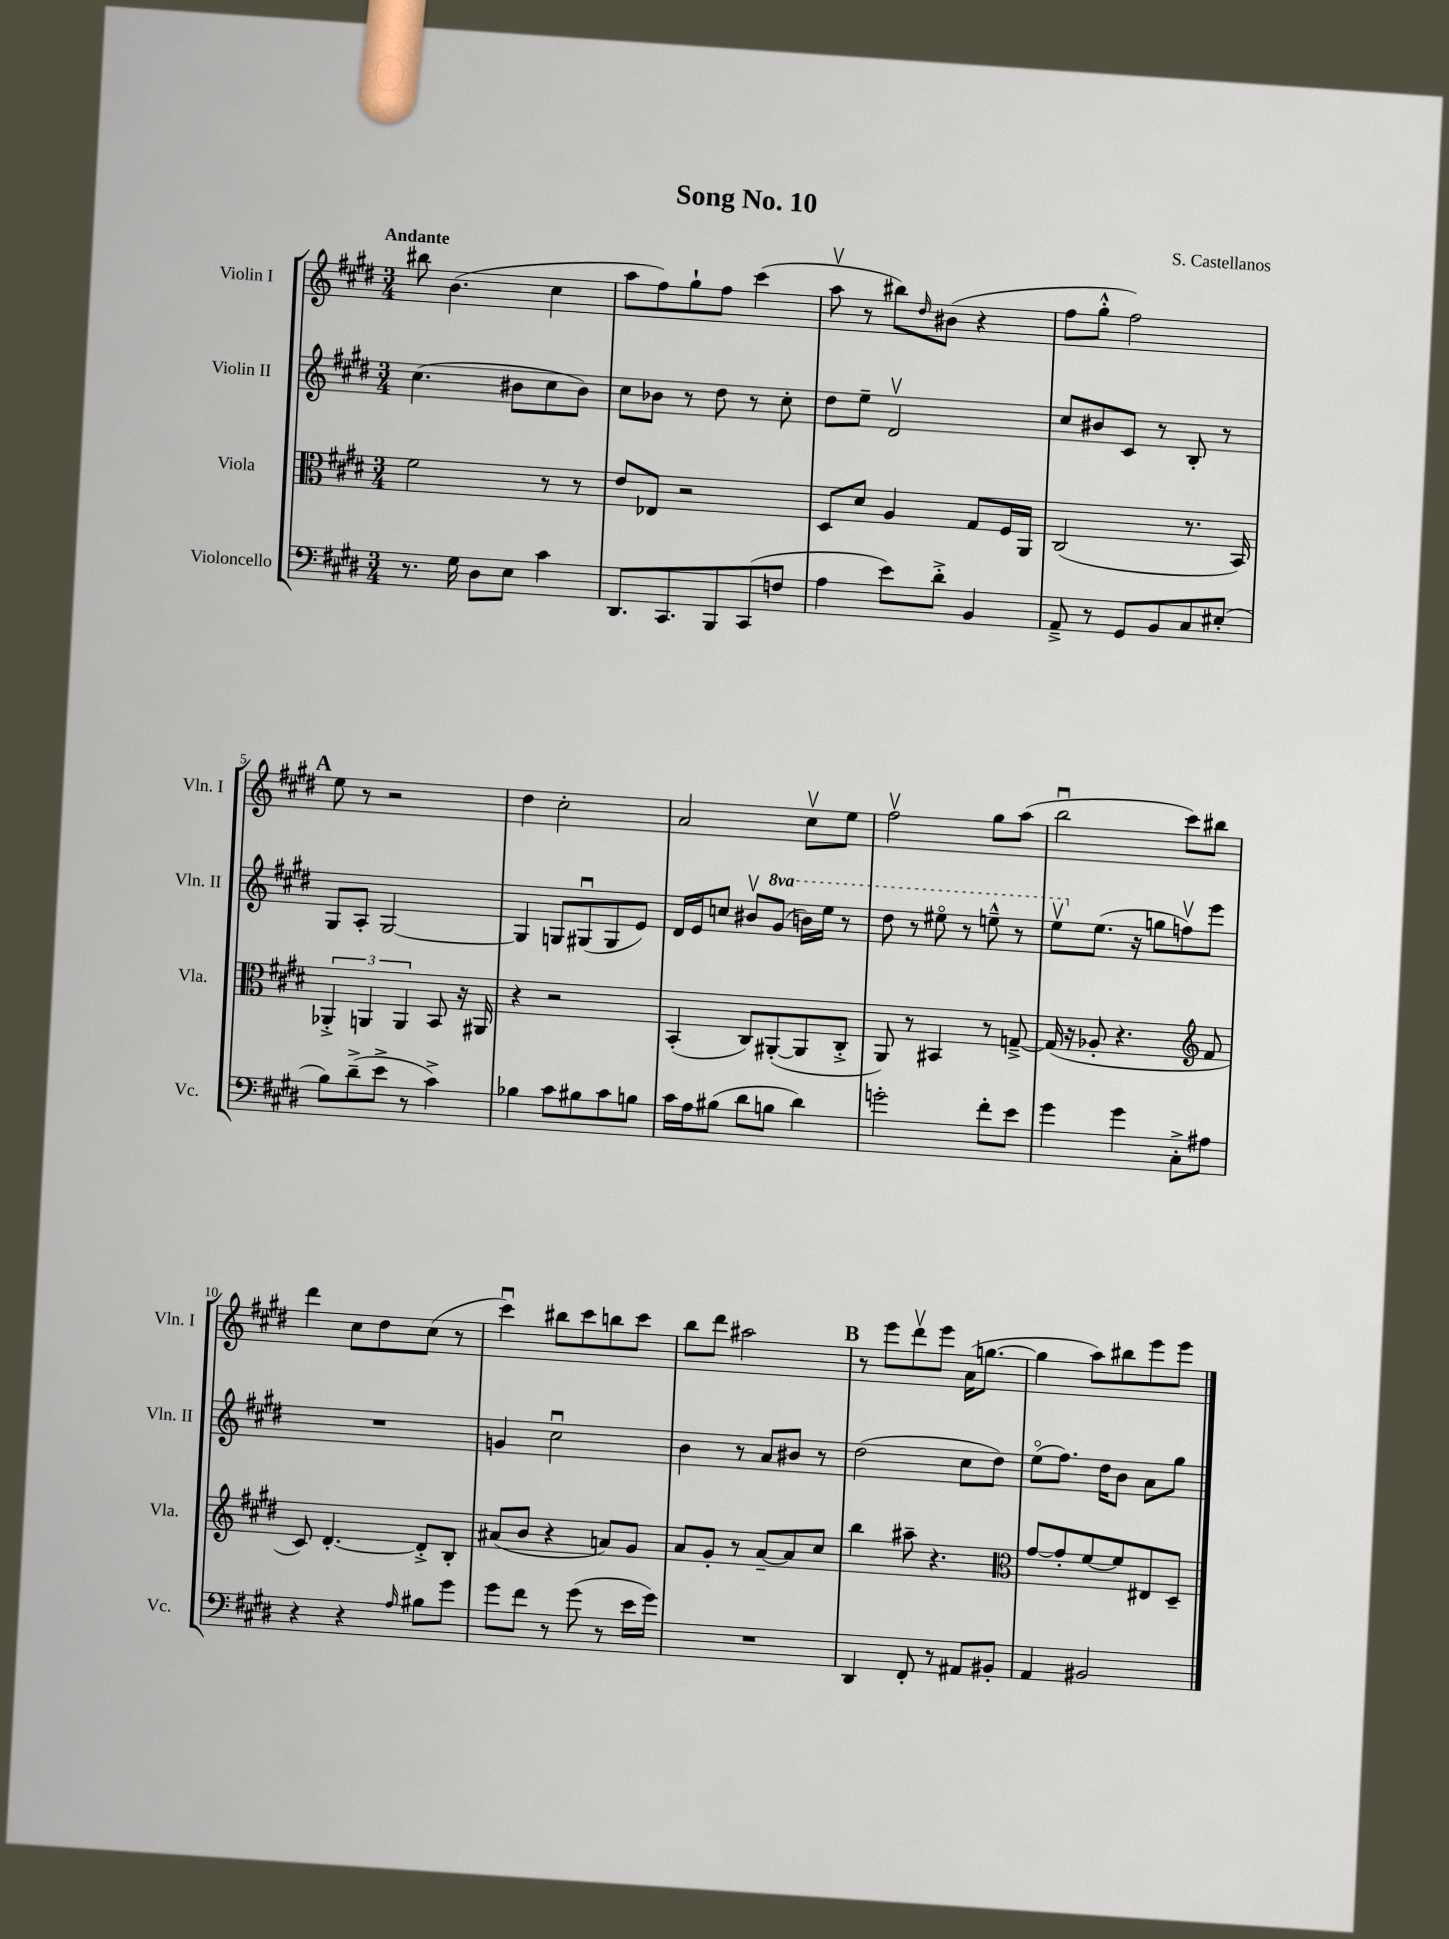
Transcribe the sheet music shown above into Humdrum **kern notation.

**kern	**kern	**kern	**kern
*part4	*part3	*part2	*part1
*staff4	*staff3	*staff2	*staff1
*I"Violoncello	*I"Viola	*I"Violin II	*I"Violin I
*I'Vc.	*I'Vla.	*I'Vln. II	*I'Vln. I
*clefF4	*clefC3	*clefG2	*clefG2
*k[f#c#g#d#]	*k[f#c#g#d#]	*k[f#c#g#d#]	*k[f#c#g#d#]
*M3/4	*M3/4	*M3/4	*M3/4
=1	=1	=1	=1
!	!	!	!LO:TX:a:B:t=Andante
8.r	2f#\	(4.cc#\	8bb#X\
.	.	.	(4.b\
16G#\	.	.	.
8D#\L	.	.	.
8E\J	.	8b#X\L	.
4c#\	8r	8cc#\	4cc#\
.	8r	8b#\J)	.
=2	=2	=2	=2
8.DD#/L	8e/L	8cc#\L	8aa\L
.	8E-X/J	8b-X\J	8ff#\)
8.CC#/	.	.	.
.	2r	8r	8gg#`\
8BBB/	.	8dd#\	8ff#\J
(8CC#/	.	8r	(4ccc#\
8Fn/J	.	8cc#'\	.
=3	=3	=3	=3
4A\	8D#/L	8dd#\L	8aav\
.	8d#/J	8ee~\J	8r
8e\L)	4A/	2d#v/	8bb#X\L)
.	.	.	16qqdd#/
8d#'^\J	.	.	(8b#X\J
4BB/	8G#/L	.	4r
.	16F#/L	.	.
.	16AA/JJ	.	.
=4	=4	=4	=4
8AA~^/	(2C#/	8cc#/L	8ff#\L
8r	.	8b#X/	8gg#'^^\J
8GG#/L	.	8c#/J	2ff#\)
8BB/	.	8r	.
8C#/	8.r	8B'/	.
(8E#X'/J	.	8r	.
.	16BB/)	.	.
!!LO:LB:g=z
!!LO:REH:place=s1:t=A
=5	=5	=5	=5
8B\L)	6AA-X'^/	8G#/L	8ee\
(8d#~^\	.	8A'/J	8r
.	6AAn/	.	.
8e^\J	.	[2G#/	2r
.	6AA/	.	.
8r	.	.	.
4c#^\)	8BB/	.	.
.	16r	.	.
.	16AA#X/	.	.
=6	=6	=6	=6
4B-X\	4r	4G#/]	4dd#\
8c#\L	2r	8Gn/L	2cc#'\
8B#X\	.	(8G#Xu/	.
8c#\	.	8G#/	.
8Bn\J	.	8e/J)	.
=7	=7	=7	=7
16c#\LL	(4BB'/	16d#/LL	2a/
16A\J	.	16e/J	.
(8B#X\J	.	8ccn/J	.
8d#\L	8C#/L)	8b#Xv/L	.
*	*	*8va	*
8Bn\J	([8AA#X'/	(8gg#/J	.
4d#\)	8AA#/]	16bbn\LL)	8cc#v\L
.	.	16eee\JJ	.
.	8C#'^/J	8r	8ee\J
=8	=8	=8	=8
2gn'\	8AA/)	8ddd#\	2ff#v\
.	8r	8r	.
.	4BB#X/	8eee#X\	.
.	.	8r	.
8f#'\L	8r	8eeen~^^\	8gg#\L
8e\J	[8Gn~^/	8r	(8aa\J
=9	=9	=9	=9
4g#\	(16G/]	8eeev\L	2bbu\
.	16r	.	.
*	*	*X8va	*
.	8A-X'/	(8.ee\J	.
4g#\	4.r	.	.
.	.	16r	.
.	.	8ggn\L	.
8C#'^\L	.	8ffnv\)	8ccc#\L)
*	*clefG2	*	*
8A#X\J	8f#/	8eee\J	8bb#X\J
!!LO:LB:g=z
=10	=10	=10	=10
4r	8c#/)	2.r	4ddd#\
.	[4.d#'/	.	.
4r	.	.	8cc#\L
.	.	.	8dd#\
16qqA/	.	.	.
8B#X\L	8d#'^/L]	.	(8cc#\J
8g#\J	8B'/J	.	8r
=11	=11	=11	=11
8g#\L	(8a#X/L	4gn/	4ccc#u\)
8f#\J	8b/J	.	.
8r	4r	2cc#u\	8bb#X\L
(8g#\	.	.	8ccc#\
8r	8an/L)	.	8bbn\
16e\LL	8g#/J	.	8ccc#\J
16g#\JJ)	.	.	.
=12	=12	=12	=12
2.r	8a/L	4b\	8bb\L
.	8g#'/J	.	8ddd#\J
.	8r	8r	2aa#X\
.	[8a~/L	8a/L	.
.	8a/]	8b#X/J	.
.	8cc#/J	8r	.
!!LO:REH:place=s1:t=B
=13	=13	=13	=13
4DD#/	4bb\	(2dd#\	8r
.	.	.	8eee\L
8FF#'/	8aa#X~\	.	8ddd#v\
8r	4.r	.	8eee\J
8AA#X/L	.	8cc#\L	(16a\KL
.	.	.	[8.ggn\J
8BB#X'/J	.	8dd#\J)	.
=14	=14	=14	=14
*	*clefC3	*	*
4AA/	[8g#/L	(8ee\L	4gg\]
.	8g#'/]	8.ff#\J)	.
2BB#X/	[8f#/	.	8aa\L)
.	.	16dd#\KL	.
.	8f#/]	8b\J	8bb#X\
.	8E#X/	8a\L	8eee\
.	8D#~/J	8gg#\J	8eee\J
==	==	==	==
*-	*-	*-	*-
